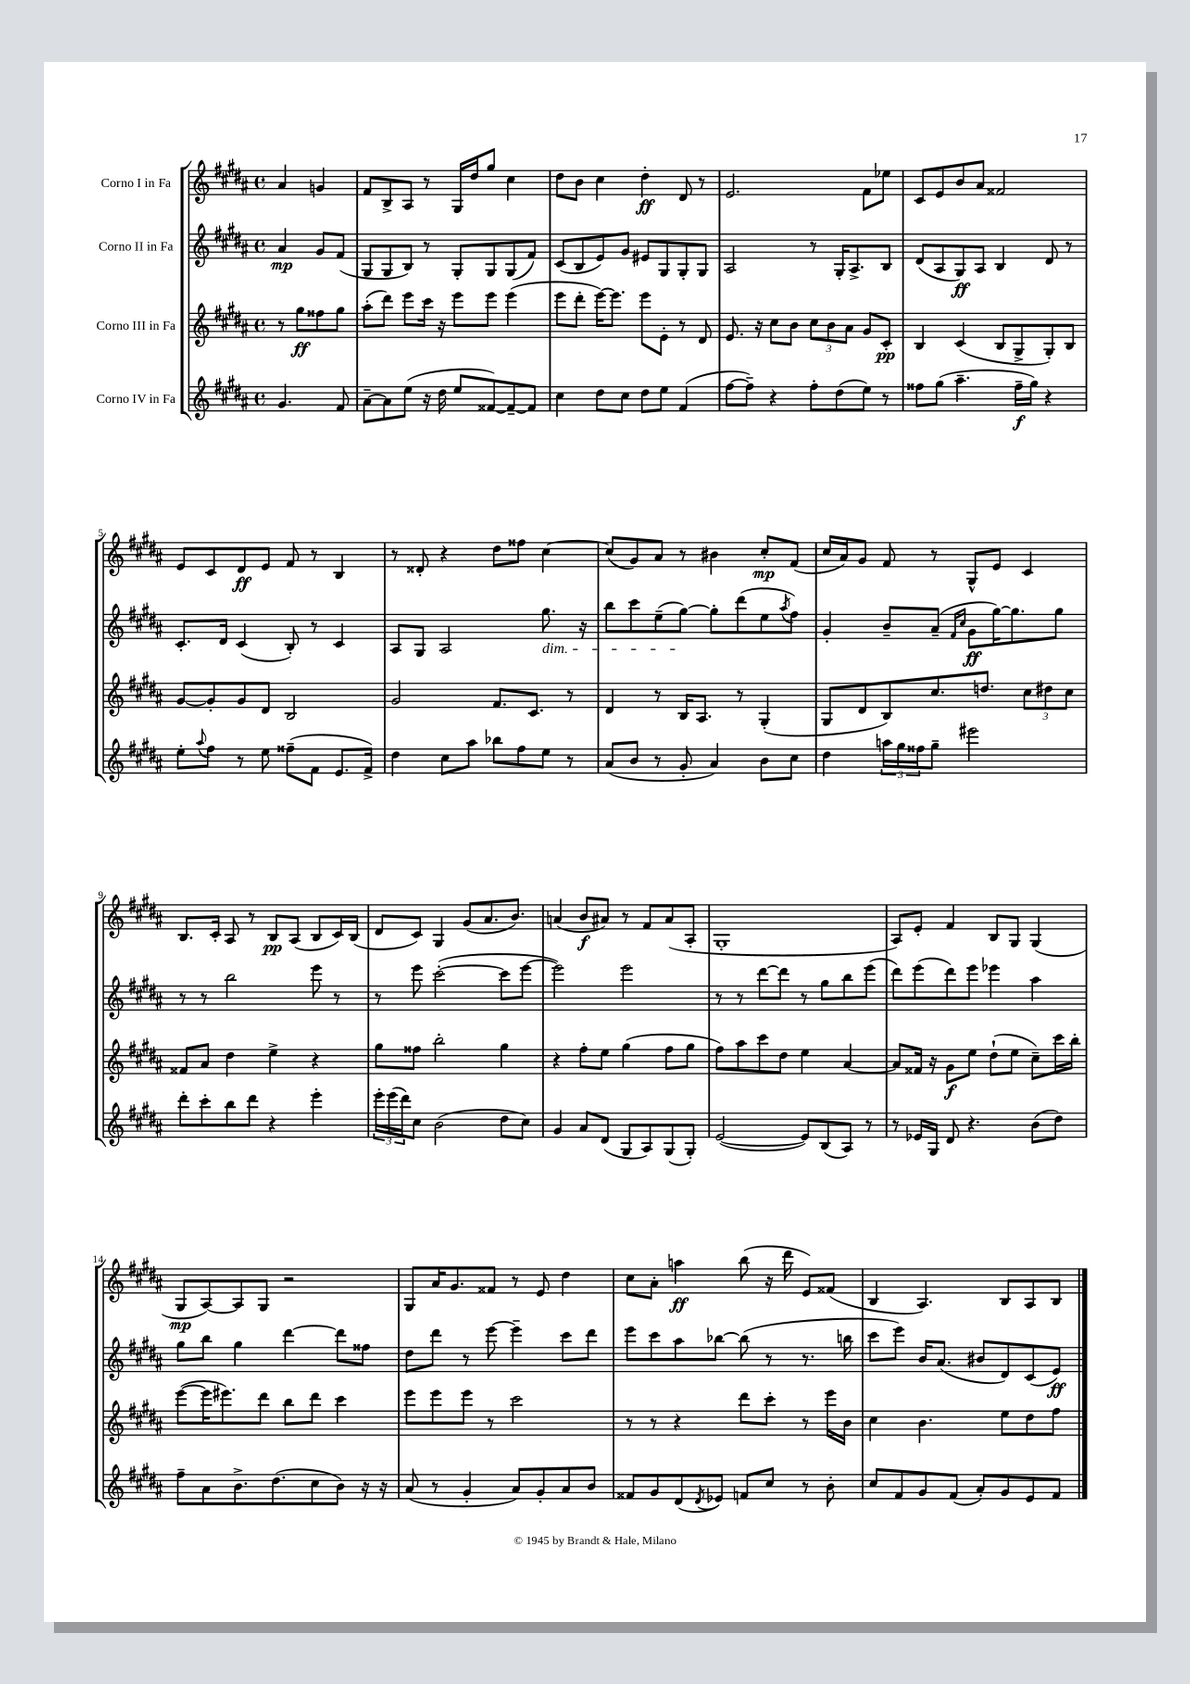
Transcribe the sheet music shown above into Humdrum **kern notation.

**kern	**dynam	**kern	**dynam	**kern	**dynam	**kern	**dynam
*part4	*part4	*part3	*part3	*part2	*part2	*part1	*part1
*staff4	*staff4	*staff3	*staff3	*staff2	*staff2	*staff1	*staff1
*I"Corno IV in Fa	*	*I"Corno III in Fa	*	*I"Corno II in Fa	*	*I"Corno I in Fa	*
*clefG2	*	*clefG2	*	*clefG2	*	*clefG2	*
*k[f#c#g#d#a#]	*	*k[f#c#g#d#a#]	*	*k[f#c#g#d#a#]	*	*k[f#c#g#d#a#]	*
*M4/4	*	*M4/4	*	*M4/4	*	*M4/4	*
*met(c)	*	*met(c)	*	*met(c)	*	*met(c)	*
=	=	=	=	=	=	=	=
4.g#/	.	8r	.	4a#/	mp	4a#/	.
.	.	8gg#\L	ff	.	.	.	.
.	.	8ff##X\	.	8g#/L	.	4gn/	.
8f#/	.	8gg#\J	.	(8f#/J	.	.	.
=1	=1	=1	=1	=1	=1	=1	=1
[8a#~\L	.	(8aa#'\L	.	8G#/L	.	8f#/L	.
8a#\]	.	8ddd#\J)	.	8G#/	.	8B^/	.
(8ee\J	.	8eee\L	.	8B/J)	.	8A#/J	.
16r	.	16ccc#\Jk	.	8r	.	8r	.
16dd#\	.	16r	.	.	.	.	.
8ee/L	.	8eee\L	.	8G#'/L	.	16G#/LL	.
.	.	.	.	.	.	16dd#/J	.
[8f##X/)	.	8eee\J	.	8G#/	.	8gg#/J	.
8f##~/_	.	(4eee\	.	(8G#/	.	4cc#\	.
8f##/J]	.	.	.	8f#/J)	.	.	.
=2	=2	=2	=2	=2	=2	=2	=2
4cc#\	.	8eee\L	.	(8c#/L	.	8dd#\L	.
.	.	8ddd#'\J	.	8B/	.	8b\J	.
8dd#\L	.	[16eee\KL)	.	8e/)	.	4cc#\	.
.	.	8.eee\J]	.	.	.	.	.
8cc#\J	.	.	.	8g#/J	.	.	.
8dd#\L	.	8eee\L	.	8e#X/L	.	4dd#'\	ff
8ee\J	.	8e'\J	.	8G#/	.	.	.
(4f#/	.	8r	.	8G#'/	.	8d#/	.
.	.	8d#/	.	8G#/J	.	8r	.
=3	=3	=3	=3	=3	=3	=3	=3
[8ff#\L	.	8.e/	.	2A#/	.	2.e/	.
8ff#~\J])	.	.	.	.	.	.	.
.	.	16r	.	.	.	.	.
4r	.	8cc#\L	.	.	.	.	.
.	.	8b\J	.	.	.	.	.
8ff#'\L	.	12cc#\L	.	8r	.	.	.
.	.	12b\	.	.	.	.	.
(8dd#\	.	.	.	16G#'/KL	.	.	.
.	.	12a#\J	.	.	.	.	.
.	.	.	.	8.A#^/	.	.	.
8ee\J)	.	8g#/L	.	.	.	8f#\L	.
8r	.	8c#'/J	pp	8B/J	.	8ee-X\J	.
=4	=4	=4	=4	=4	=4	=4	=4
8ff##X\L	.	4B/	.	(8d#/L	.	8c#/L	.
(8gg#\J	.	.	.	8A#/	.	8e/	.
4.aa#~\	.	(4c#/	.	8G#/)	ff	8b/	.
.	.	.	.	8A#/J	.	8a#/J	.
.	.	8B/L	.	4B/	.	2f##X/	.
16ff##~\LL	f	8G#^/	.	.	.	.	.
16gg#\JJ)	.	.	.	.	.	.	.
4r	.	8G#'/)	.	8d#/	.	.	.
.	.	8B/J	.	8r	.	.	.
!!LO:LB:g=z
=5	=5	=5	=5	=5	=5	=5	=5
8ee'\L	.	[8g#/L	.	8.c#'/L	.	8e/L	.
8qqaa#/	.	.	.	.	.	.	.
8ff#\J	.	8g#'/]	.	.	.	8c#/	.
.	.	.	.	16d#/Jk	.	.	.
8r	.	8g#/	.	(4c#/	.	8d#/	ff
8ee\	.	8d#/J	.	.	.	8e/J	.
(8ff##X~\L	.	2B/	.	8B'/)	.	8f#/	.
8f#\J	.	.	.	8r	.	8r	.
8.e/L	.	.	.	4c#/	.	4B/	.
16f#^/Jk)	.	.	.	.	.	.	.
=6	=6	=6	=6	=6	=6	=6	=6
4dd#\	.	2g#/	.	8A#/L	.	8r	.
.	.	.	.	8G#/J	.	8d##X'/	.
8cc#\L	.	.	.	2A#/	.	4r	.
8aa#\J	.	.	.	.	.	.	.
8bb-X\L	.	8.f#/L	.	.	.	8dd#\L	.
8ff#\	.	.	.	.	.	8ff##X\J	.
.	.	8.c#/J	.	.	.	.	.
!	!	!	!	!LO:TX:b:i:t=dim.	!	!	!
8ee\J	.	.	.	8.gg#\	.	[4cc#\	.
8r	.	8r	.	.	.	.	.
.	.	.	.	16r	.	.	.
=7	=7	=7	=7	=7	=7	=7	=7
(8a#/L	.	4d#/	.	8bb\L	.	(8cc#/L]	.
8b/J	.	.	.	8ccc#\	.	8g#/)	.
8r	.	8r	.	(8ee~\	.	8a#/J	.
8g#'/	.	16B/KL	.	[8gg#\J)	.	8r	.
.	.	8.A#/J	.	.	.	.	.
4a#/)	.	.	.	8gg#'\L]	.	4b#X\	.
.	.	8r	.	(8ddd#\	.	.	.
8b\L	.	(4G#'/	.	8ee\	.	8cc#'/L	mp
.	.	.	.	8qaa#/	.	.	.
8cc#\J	.	.	.	8ff#\J)	.	(8f#/J	.
=8	=8	=8	=8	=8	=8	=8	=8
4dd#\	.	8G#/L	.	4g#'/	.	16cc#/LL	.
.	.	.	.	.	.	16a#/J)	.
.	.	8d#/	.	.	.	8g#/J	.
24aan\LL	.	8B/)	.	8b~/L	.	8f#/	.
24gg#\	.	.	.	.	.	.	.
24ff##X\J	.	.	.	.	.	.	.
8gg#~\J	.	8.cc#/	.	(8a#~/J	.	8r	.
.	.	.	.	16qqf#/LL	.	.	.
.	.	.	.	16qqcc#/JJ	.	.	.
2eee#X\	.	.	.	8g#\L	ff	8G#^^/L	.
.	.	8.ddn/J	.	.	.	.	.
.	.	.	.	[16gg#\K)	.	8e/J	.
.	.	.	.	8.gg#\]	.	.	.
.	.	12cc#\L	.	.	.	4c#/	.
.	.	12dd#X\	.	.	.	.	.
.	.	.	.	8gg#\J	.	.	.
.	.	12cc#\J	.	.	.	.	.
!!LO:LB:g=z
=9	=9	=9	=9	=9	=9	=9	=9
8ddd#'\L	.	8f##X/L	.	8r	.	8.B/L	.
8ccc#'\	.	8a#/J	.	8r	.	.	.
.	.	.	.	.	.	16c#'/Jk	.
8bb\	.	4dd#\	.	2bb\	.	8A#/	.
8ddd#\J	.	.	.	.	.	8r	.
4r	.	4ee^\	.	.	.	8B/L	pp
.	.	.	.	.	.	(8A#/J	.
4eee'\	.	4r	.	8eee\	.	8B/L	.
.	.	.	.	8r	.	16c#/L)	.
.	.	.	.	.	.	(16B/JJ	.
=10	=10	=10	=10	=10	=10	=10	=10
24eee'\LL	.	8gg#\L	.	8r	.	8d#/L	.
(24eee\	.	.	.	.	.	.	.
24ddd#\J)	.	.	.	.	.	.	.
8cc#\J	.	8ff##X\J	.	8eee\	.	8c#/J)	.
(2b\	.	2bb'\	.	([2ccc#'\	.	4G#/	.
.	.	.	.	.	.	(8g#/L	.
.	.	.	.	.	.	8.a#/	.
8dd#\L	.	4gg#\	.	8ccc#\L]	.	.	.
.	.	.	.	.	.	8.b/J)	.
8cc#\J)	.	.	.	[8eee\J	.	.	.
=11	=11	=11	=11	=11	=11	=11	=11
4g#/	.	4r	.	2eee\])	.	(4an/	.
8a#/L	.	8ff#'\L	.	.	.	8b/L	f
(8d#/J	.	8ee\J	.	.	.	8a#X/J)	.
8G#/L	.	(4gg#\	.	2eee\	.	8r	.
8A#/)	.	.	.	.	.	8f#/L	.
(8G#/	.	8ff#\L	.	.	.	(8a#/	.
8G#'/J)	.	8gg#\J	.	.	.	8A#'/J	.
=12	=12	=12	=12	=12	=12	=12	=12
([2e/	.	8ff#\L)	.	8r	.	1G#'	.
.	.	8aa#\	.	8r	.	.	.
.	.	8ccc#\	.	[8ddd#\L	.	.	.
.	.	8dd#\J	.	8ddd#\J]	.	.	.
8e/L])	.	4ee\	.	8r	.	.	.
(8B/	.	.	.	8gg#\L	.	.	.
8A#/J)	.	[4a#/	.	8bb\	.	.	.
8r	.	.	.	(8eee\J	.	.	.
=13	=13	=13	=13	=13	=13	=13	=13
8r	.	8a#/L]	.	8ddd#\L)	.	8A#/L)	.
16e-X/LL	.	16f##X/Jk	.	(8eee\	.	8e'/J	.
16G#/JJ	.	16r	.	.	.	.	.
8d#/	.	8g#\L	f	8ddd#\)	.	4f#/	.
4.r	.	8ee\J	.	8eee\J	.	.	.
.	.	(8dd#`\L	.	4eee-X\	.	8B/L	.
.	.	8ee\J	.	.	.	8G#/J	.
(8b\L	.	8cc#~\L)	.	4aa#\	.	(4G#/	.
8dd#\J)	.	16ccc#\L	.	.	.	.	.
.	.	16bb'\JJ	.	.	.	.	.
!!LO:LB:g=z
=14	=14	=14	=14	=14	=14	=14	=14
8ff#~\L	.	([8eee\L	.	8gg#\L	.	8G#/L	mp
8a#\	.	16eee\K]	.	8bb\J	.	[8A#/)	.
.	.	8.eee#X\)	.	.	.	.	.
8.b^\	.	.	.	4gg#\	.	8A#/]	.
.	.	8ddd#\J	.	.	.	8G#/J	.
(8.dd#\	.	.	.	.	.	.	.
.	.	8bb\L	.	[4ddd#\	.	2r	.
8cc#\	.	8ddd#\J	.	.	.	.	.
8b\J)	.	4ccc#\	.	8ddd#\L]	.	.	.
16r	.	.	.	8ff##X\J	.	.	.
16r	.	.	.	.	.	.	.
=15	=15	=15	=15	=15	=15	=15	=15
(8a#/	.	8eee\L	.	8dd#\L	.	8G#/L	.
8r	.	8eee\	.	8ddd#\J	.	16a#/K	.
.	.	.	.	.	.	8.g#/	.
4g#'/	.	8eee\J	.	8r	.	.	.
.	.	8r	.	[8eee\	.	8f##X/J	.
8a#/L)	.	2ccc#\	.	4eee~\]	.	8r	.
8g#'/	.	.	.	.	.	8e/	.
8a#/	.	.	.	8ccc#\L	.	4dd#\	.
8b/J	.	.	.	8ddd#\J	.	.	.
=16	=16	=16	=16	=16	=16	=16	=16
8f##X/L	.	8r	.	8eee\L	.	8cc#\L	.
8g#/	.	8r	.	8ccc#\	.	8a#'\J	.
(8d#/	.	4r	.	8aa#\	.	4aan\	ff
8qd#/	.	.	.	.	.	.	.
8e-X/J)	.	.	.	[8bb-X\J	.	.	.
8fn/L	.	8ddd#\L	.	(8bb-\]	.	(8bb\	.
8cc#/J	.	8ccc#'\J	.	8r	.	16r	.
.	.	.	.	.	.	16ddd#\	.
8r	.	8r	.	8.r	.	8e/L)	.
8b'\	.	16eee\LL	.	.	.	(8f##X/J	.
.	.	16b\JJ	.	16bbn\	.	.	.
=17	=17	=17	=17	=17	=17	=17	=17
8cc#/L	.	4cc#\	.	8ccc#\L	.	4B/	.
8f#/	.	.	.	8eee\J)	.	.	.
8g#/	.	4.b\	.	16b/KL	.	4.A#/)	.
.	.	.	.	(8.a#/J	.	.	.
(8f#/J	.	.	.	.	.	.	.
8a#'/L)	.	.	.	8b#X/L	.	.	.
8g#/	.	8ee\L	.	8d#/)	.	8B/L	.
8e/	.	8dd#\	.	(8c#/	.	8A#/	.
8f#/J	.	8ff#\J	.	8e/J)	ff	8B/J	.
==	==	==	==	==	==	==	==
*-	*-	*-	*-	*-	*-	*-	*-
